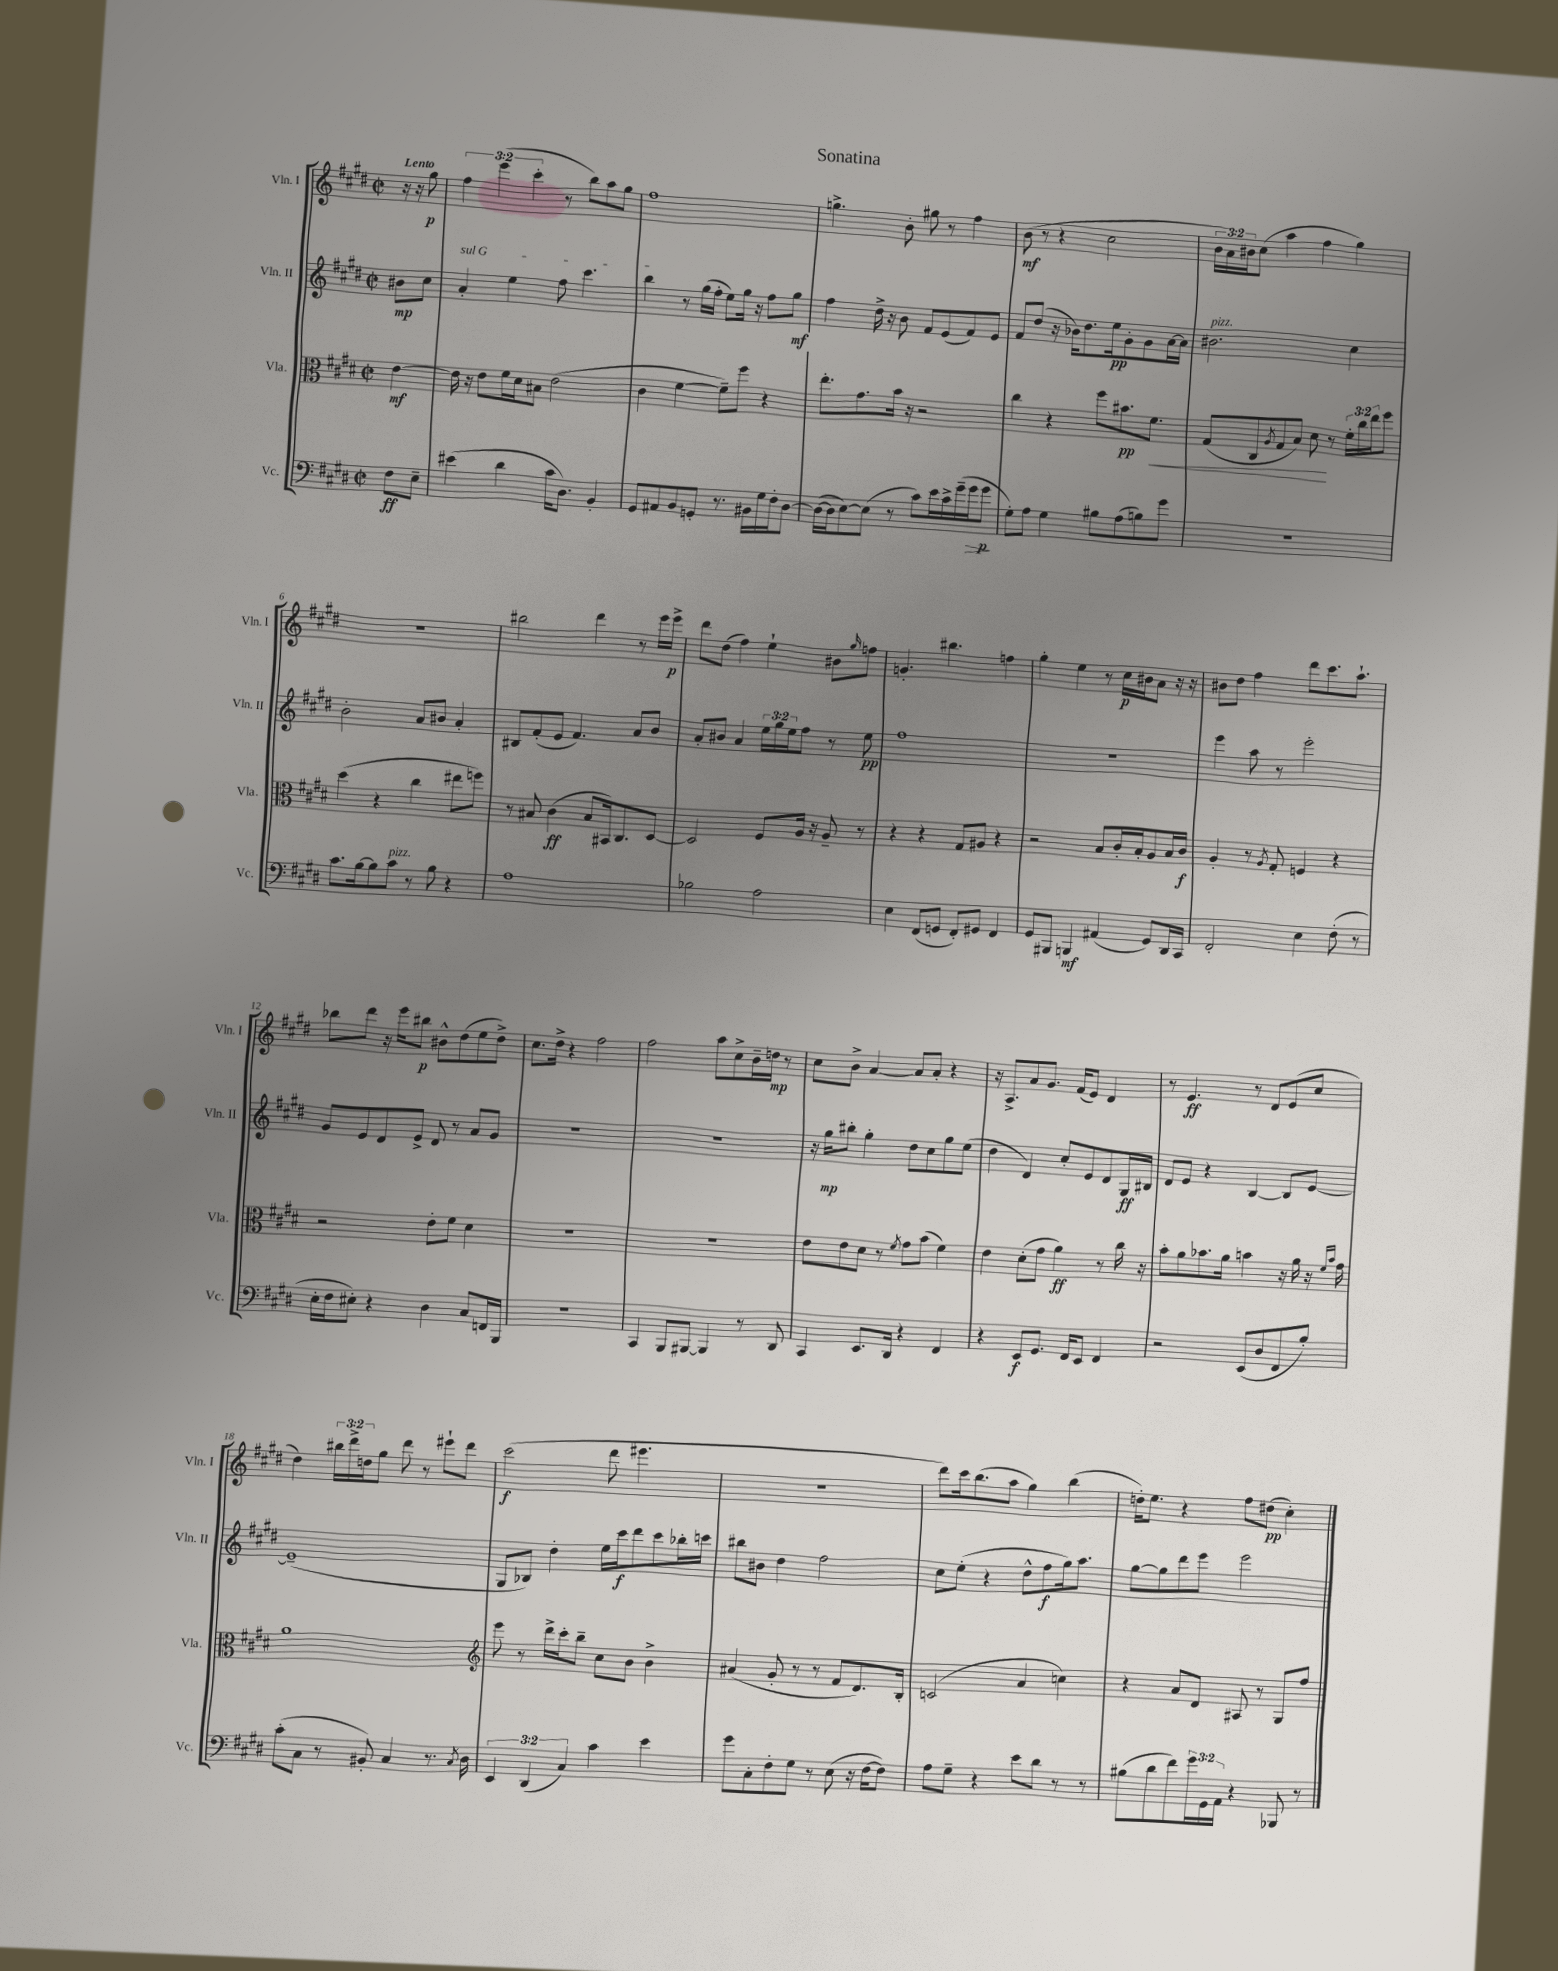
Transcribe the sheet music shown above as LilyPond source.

\header { title = "Sonatina" }
<<
\new StaffGroup <<
\new Staff = "s0" \with { instrumentName = "Vln. I" shortInstrumentName = "Vln. I" } {
    \clef treble \key e \major \defaultTimeSignature \time 2/2 \override Staff.TupletNumber.text = #tuplet-number::calc-fraction-text \partial 4 \tempo "Lento"
    r16 r16 gis''8\p |
    \tuplet 3/2 { fis''4 e'''4( cis'''4-. } r8 b''8) a''8 gis''8 |
    fis''1 |
    g''4.-> b'8-. gis''8 r8 fis''4 |
    b'8\mf( r8 r4 cis''2 |
    \tuplet 3/2 { b'16 a'16) bis'16 } cis''8( a''4 fis''4 gis''4) |
    r1 |
    bis''2 dis'''4 r8 e'''16 e'''16->\p |
    dis'''8 dis''8( fis''4) e''4-! bis'8 \grace { gis''16 } f''8 |
    g'4.-. bis''4. f''4 |
    gis''4-. e''4 r8 cis''16\p bis'16 a'8 r16 r16 |
    bis'8 dis''8 fis''4 dis'''8 cis'''8. a''8.-! |
    bes''8 dis'''8 r16 e'''16 bis''8\p bis'8-^ dis''8( e''8 dis''8->) |
    cis''8. dis''16-> r4 fis''2 |
    fis''2 a''8 cis''8-> b'16-- d''16\mp r8 |
    cis''8 b'8-> a'4~ a'8 a'8-. r4 |
    r16 a8.-> a'8 gis'8. fis'16( e'8) dis'4 |
    r8 e'4.\ff r8 dis'8 e'8( cis''8 |
    dis''4) \tuplet 3/2 { bis''16 dis'''16-> d''16 } gis''8 dis'''8 r8 eis'''8-! dis'''8 |
    cis'''2\f( dis'''8 eis'''4. |
    R1 |
    dis'''8) cis'''16 b''8.( a''8 gis''4) b''4( |
    d''16-.) e''8. r4 fis''8 dis''8\pp( cis''4-.) \bar "|." |
}
\new Staff = "s1" \with { instrumentName = "Vln. II" shortInstrumentName = "Vln. II" } {
    \clef treble \key e \major \defaultTimeSignature \time 2/2 \override Staff.TupletNumber.text = #tuplet-number::calc-fraction-text \partial 4
    bis'8\mp cis''8 |
    \once \override TextSpanner.bound-details.left.text = \markup { \italic "sul G" } a'4-.\startTextSpan e''4 fis''8 cis'''4. |
    b''4\stopTextSpan r8 gis''16( fis''16-. e''8) gis''16 r16 fis''8 gis''8\mf |
    fis''4 dis''16-> r16 b'8 fis'8 e'8( fis'8) e'8 |
    fis'8 dis''8( r16 bes'16) dis''8. e''16\pp gis'8-. gis'8 a'16~ a'16 |
    bis'2.^\markup { \italic "pizz." } cis''4 |
    b'2-. a'8 bis'8 a'4-. |
    bis8 fis'8-.( e'8 fis'4.) a'8 b'8 |
    a'8-. bis'8 a'4 \tuplet 3/2 { e''16 gis''16 e''16 } fis''8 r8 e''8\pp |
    fis''1 |
    R1 |
    e'''4 a''8 r8 e'''2-. |
    gis'8 e'8 dis'8 e'8-> dis'8 r8 a'8 gis'8 |
    R1 |
    R1 |
    r16 gis''16\mp bis''8-. gis''4-. dis''8 cis''8 gis''8 e''8( |
    dis''4 dis'4) cis''8-. e'8 dis'8 gis16\ff bis16 |
    dis'8 e'8 r4 b4~ b8 e'8~ |
    e'1--( |
    gis8 bes8) dis''4-. e''16 cis'''16\f dis'''8 cis'''8 bes''16-. c'''16 |
    bis''8 bis'8 dis''4 fis''2 |
    cis''8 e''8-.( r4 dis''8-^ fis''8\f gis''16) a''8. |
    gis''8~ gis''8 dis'''8 e'''8 e'''2 \bar "|." |
}
\new Staff = "s2" \with { instrumentName = "Vla." shortInstrumentName = "Vla." } {
    \clef alto \key e \major \defaultTimeSignature \time 2/2 \override Staff.TupletNumber.text = #tuplet-number::calc-fraction-text \partial 4
    e'4~\mf |
    e'16 r16 e'8 fis'16 dis'16 bis8 e'2( |
    cis'4 fis'4~ fis'8--) fis''8 r4 |
    e''8.-. gis'8. b'16 r16 r2 |
    cis''4 r4 fis''8 bis'8.\pp fis'8.\< |
    gis8( cis8 \acciaccatura { a8 } gis8 b8) dis'8\! r8 \tuplet 3/2 { fis'16-. cis''16 e''16 } fis''8 |
    dis''4( r4 cis''4 eis''8 f''8) |
    r8 bis8 cis'4\ff( bis8 bis,16) cis8. dis8~ |
    dis2 fis8 a16 r16 a8-- r8 |
    r4 r4 gis8 ais8 r4 |
    r2 b8 cis'16-. b16-. a8 b16 cis'16\f |
    a4-. r8 \acciaccatura { a8 } gis8-. f4 r4 |
    r2 e'8-. fis'8 dis'4 |
    R1 |
    R1 |
    e'8 e'8 dis'8 r8 \acciaccatura { fis'8 } gis'8 b'8( fis'4) |
    e'4 dis'8-.( gis'8 a'4\ff) r8 cis''16 r16 |
    b'8-. a'8 bes'8. a'16 b'4 r16 a'16 r16 \grace { fis'16 b'16 } gis'16 |
    a'1 |
    \clef treble e'''8 r8 dis'''16-> cis'''16-. b''8-- cis''8 b'8 b'4-> |
    ais'4( gis'8-. r8 r8 fis'8 dis'8.) b16-. |
    c'2( a'4 c''4) |
    r4 a'8 dis'8 ais8 r8 gis8 fis''8 \bar "|." |
}
\new Staff = "s3" \with { instrumentName = "Vc." shortInstrumentName = "Vc." } {
    \clef bass \key e \major \defaultTimeSignature \time 2/2 \override Staff.TupletNumber.text = #tuplet-number::calc-fraction-text \partial 4
    fis8\ff e8-- |
    eis'4( dis'4 cis'16 dis8.) b,4-. |
    gis,8 ais,8 b,8 g,8-. r8. bis,16 gis16 fis16-. dis8~ |
    dis16~( dis16 e8~) e8( r8 cis'8) e'16 cis'16-> gis'16--( gis'16\> gis'8\p\! |
    gis8-.) a8 gis4 bis8 a8( b8) gis'8 |
    r1 |
    cis'8. b16~ b8 cis'8^\markup { \italic "pizz." } r8 b8 r4 |
    a1 |
    bes2 a2 |
    e4 fis,8( g,8 fis,8-.) gis,8 fis,4 |
    gis,8 bis,,8 b,,4\mf ais,4( gis,8) dis,16 cis,16 |
    fis,2-. e4 fis8-.( r8 |
    e16-. fis16 eis8-.) r4 dis4 cis8 f,16 b,,16 |
    r1 |
    cis,4 b,,8 bis,,8~ bis,,4 r8 dis,8 |
    cis,4 e,8. dis,16 r4 fis,4 |
    r4 e,8\f gis,8. fis,16 e,8 fis,4 |
    r2 e,8( dis8 fis,8 b8-.) |
    cis'8-.( cis8 r8 bis,8-.) cis4 r8. \acciaccatura { cis8 } dis16 |
    \tuplet 3/2 { e,4 dis,4( cis4) } cis'4 e'4 |
    gis'8 cis8-. fis8-. gis8 r8 e8( r16 fis16~ fis8) |
    a8 gis8-- r4 e'8 dis'8 r8 r8 |
    bis8( dis'8 fis'8) \tuplet 3/2 { gis'16 gis,16 a,16 } r4 bes,,8 r8 \bar "|." |
}
>>
>>
